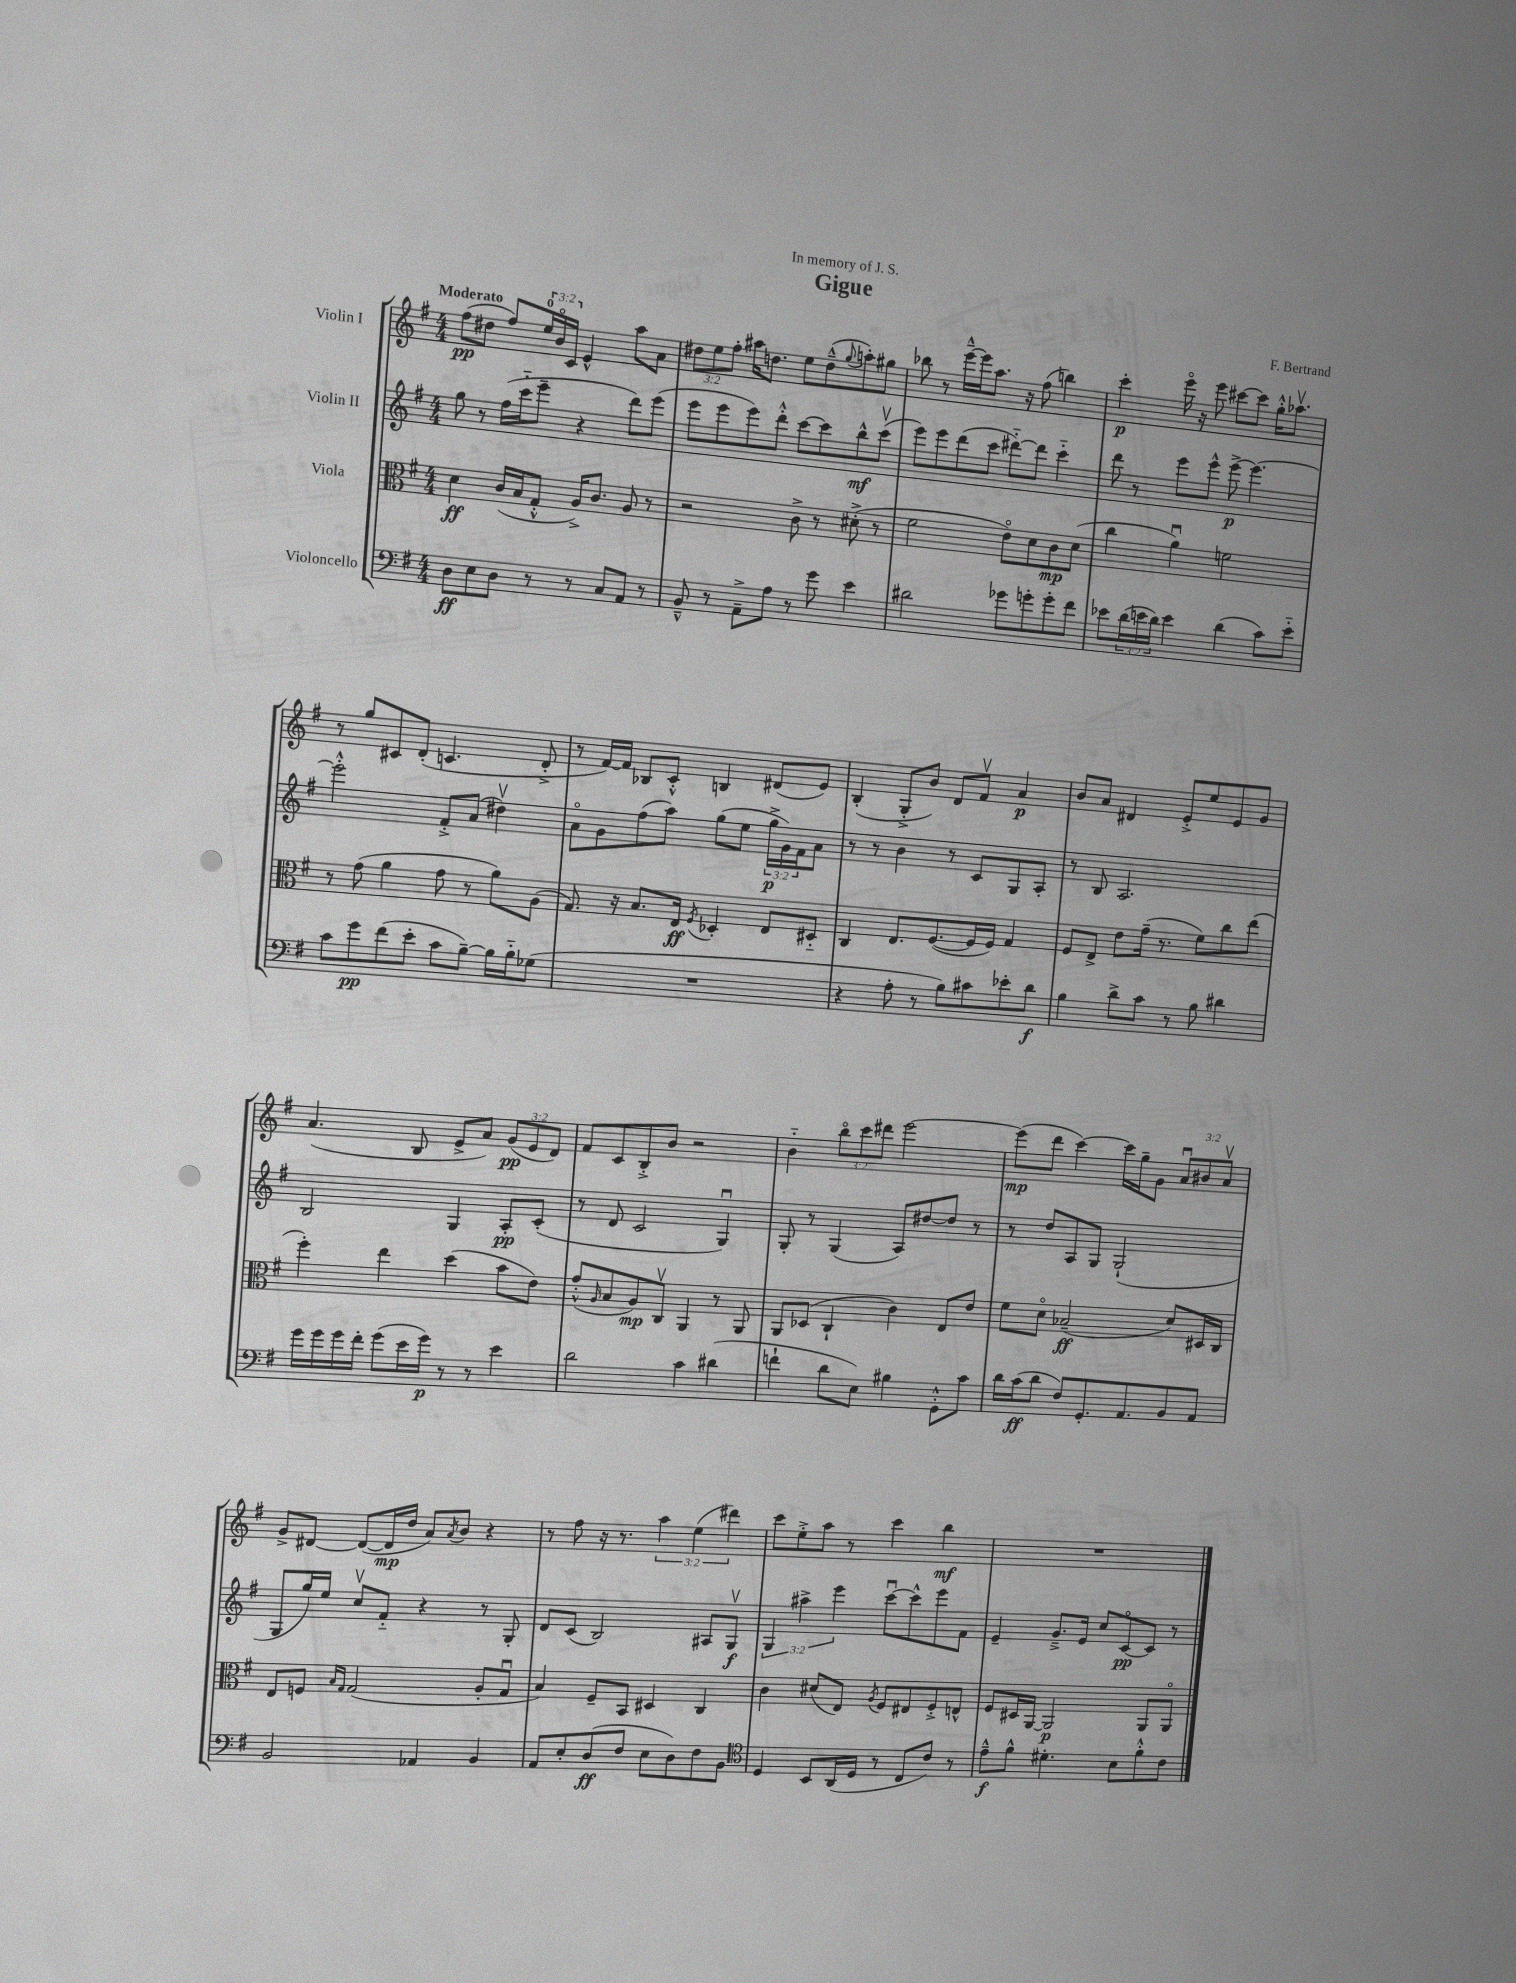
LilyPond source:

\header { title = "Gigue" composer = "F. Bertrand" dedication = "In memory of J. S." }
<<
\new StaffGroup <<
\new Staff = "s0" \with { instrumentName = "Violin I" } {
    \clef treble \key g \major \numericTimeSignature \time 4/4 \override Staff.TupletNumber.text = #tuplet-number::calc-fraction-text \tempo "Moderato"
    fis''8\pp( dis''8 fis''8) \tuplet 3/2 { e''16-0 b'16\flageolet c'16 } e'4-^ a''8 a'8 |
    \tuplet 3/2 { dis''8 e''8 fis''8-. } ais''16 d''8. e''8 d''8---^( \appoggiatura { g''8 } a''8-.) gis''8 |
    bes''8 r8 e'''16~---^ e'''16 a''8. r16 fis''8( b''4) |
    c'''4-.\p e'''16\flageolet r16 e'''8 cis'''8~ cis'''8 g''16-.-^ aes''8.\upbow |
    r8 g''8 cis'8 d'8-.( c'4. d'8-.-> |
    r8 fis'16~) fis'16 bes8 c'8-.-^ b4 dis'8( e'8) |
    b4-.( g8-.-> b'8) d'8 fis'8\upbow a'4\p |
    b'8 a'8 dis'4 e'8-.-> e''8 e'8 g'8 |
    a'4.( b8 e'8-> a'8) \tuplet 3/2 { g'8\pp( e'8 d'8) } |
    fis'8 c'8 b8-.-> b'8 r2 |
    b'4-_ \tuplet 3/2 { b''8\flageolet c'''8 dis'''8 } e'''2~ |
    e'''8\mp( d'''8 c'''4~) c'''16 g''16-- g'8 \tuplet 3/2 { a'8\downbow bis'8 a'8\upbow } |
    g'8-> dis'8~ dis'8~( dis'16\mp d''16 a'8) \acciaccatura { a'8 } b'8 r4 |
    r8 fis''8 r16 r8. \tuplet 3/2 { a''4 e''4( dis'''4) } |
    c'''8 e''8-.-> a''8 r8 c'''4 b''4\mf |
    R1 \bar "|." |
}
\new Staff = "s1" \with { instrumentName = "Violin II" } {
    \clef treble \key g \major \numericTimeSignature \time 4/4 \override Staff.TupletNumber.text = #tuplet-number::calc-fraction-text
    g''8 r8 fis''16( c'''16-_ e'''8-- r4 d'''8) e'''8( |
    e'''8 e'''8 e'''8) d'''8-.-^ c'''8~ c'''8 b''8-^\mf c'''8\upbow( |
    e'''8) e'''8 d'''8( c'''8 dis'''8~-_) dis'''8 c'''4-_ |
    d'''8 r8 e'''8 e'''8-^ e'''8~->\p e'''4.~ |
    e'''2-.-^ fis'8-.-> a'8( dis''4\upbow) |
    a'8\flageolet g'8 fis''8( a''8) g''8( e''8 \tuplet 3/2 { g''16->\p g'16) fis'16 } a'8 |
    r8 r8 b'4 r8 c'8 g8 a8-. |
    r8 b8 a2. |
    b2 g4 a8-.\pp c'8-.( |
    r8 d'8 c'2 g4\downbow) |
    g8-. r8 g4( a8) dis''8~ dis''8 r8 |
    r8 d''8 a8 g8 g2-!( |
    g8 g''16) e''16 c''8\upbow fis'8-_ r4 r8 g8-. |
    d'8 c'8( b2) ais8 g8\upbow\f |
    \tuplet 3/2 { g4 ais''4-> e'''4 } c'''8~\downbow c'''8-^ e'''8 fis'8 |
    e'4-- g'8.---> e'16 c''8 c'8~\flageolet\pp c'8 r8 \bar "|." |
}
\new Staff = "s2" \with { instrumentName = "Viola" } {
    \clef alto \key g \major \numericTimeSignature \time 4/4
    d'4\ff c'16( b16 g8-.-^ a16->) c'8. a8 r8 |
    r2 c'8-> r8 dis'8-.->( r8 |
    fis'2 e'8\flageolet) d'8 c'8\mp d'8( |
    c''4 a'4\downbow) f'2 |
    r8 g'8( a'4 g'8 r8 a'8) a8( |
    g8.) r16 b8. e16\ff \acciaccatura { fis8 } des4-. e8 dis8-_ |
    c4 e8. fis8.~( fis16 fis16) g4 |
    fis8 e8-> e'8 g'16--( r8. fis'8) c''8 e''8( |
    fis''4-.) e''4 d''4( b'8 e'8) |
    g'8-.-^( \grace { a16 } b8 a8\mp) c8\upbow a,4 r8 a,8 |
    a,8 des8( c4-! c'4) e8 e'8 |
    fis'8 d'8\flageolet bes2--\ff( d'8) dis16 c16 |
    e8 f8 \grace { b16 g16 } g2( a8-. g8\downbow |
    b4) fis8-- b,8 dis4 c4 |
    c'4 dis'8( e8) \acciaccatura { a8 } fis8 eis8 fis8-.-> e8-^ |
    fis8 dis16 a,16~ a,2\p a,8 a,8\flageolet \bar "|." |
}
\new Staff = "s3" \with { instrumentName = "Violoncello" } {
    \clef bass \key g \major \numericTimeSignature \time 4/4 \override Staff.TupletNumber.text = #tuplet-number::calc-fraction-text
    d8\ff e8 d8 r8 r8 c8 a,8 r8 |
    b,8---^ r8 a,8---> a8 r8 g'8 e'4 |
    dis'2 ges'8 g'8-. g'8-. fis'8 |
    ees'8 \tuplet 3/2 { d'16( e'16 d'16) } e'4 d'4( c'8) e'8-_ |
    c'8 g'8\pp fis'8( e'8-. c'8 b8~--) b16 b16-_ ges8( |
    R1 |
    r4 a8-. r8 b8) cis'8 ees'8-. d'8\f |
    b4 d'8-> c'8 r8 b8 dis'4 |
    g'16 g'16 g'16 fis'16-. g'8( e'16 g'16\p) r8 r8 e'4 |
    d'2 c'4 dis'4( |
    f'4-! d'8 e8) bis4 g,8-.-^ c'8 |
    d'16 c'16\ff( d'8 fis8) g,8.-. a,8. b,8 a,8 |
    b,2 aes,4 b,4 |
    a,8 e8-. d8\ff( fis8 e8 d8) fis8 b,8 |
    \clef tenor d4 b,8 a,16( d16 r8 c8 c'8) r8 |
    e'8---^\f fis'8-^ dis'4.-. b8 fis'8-.-^ c'8 \bar "|." |
}
>>
>>
\layout { \context { \Score \remove "Bar_number_engraver" } }
